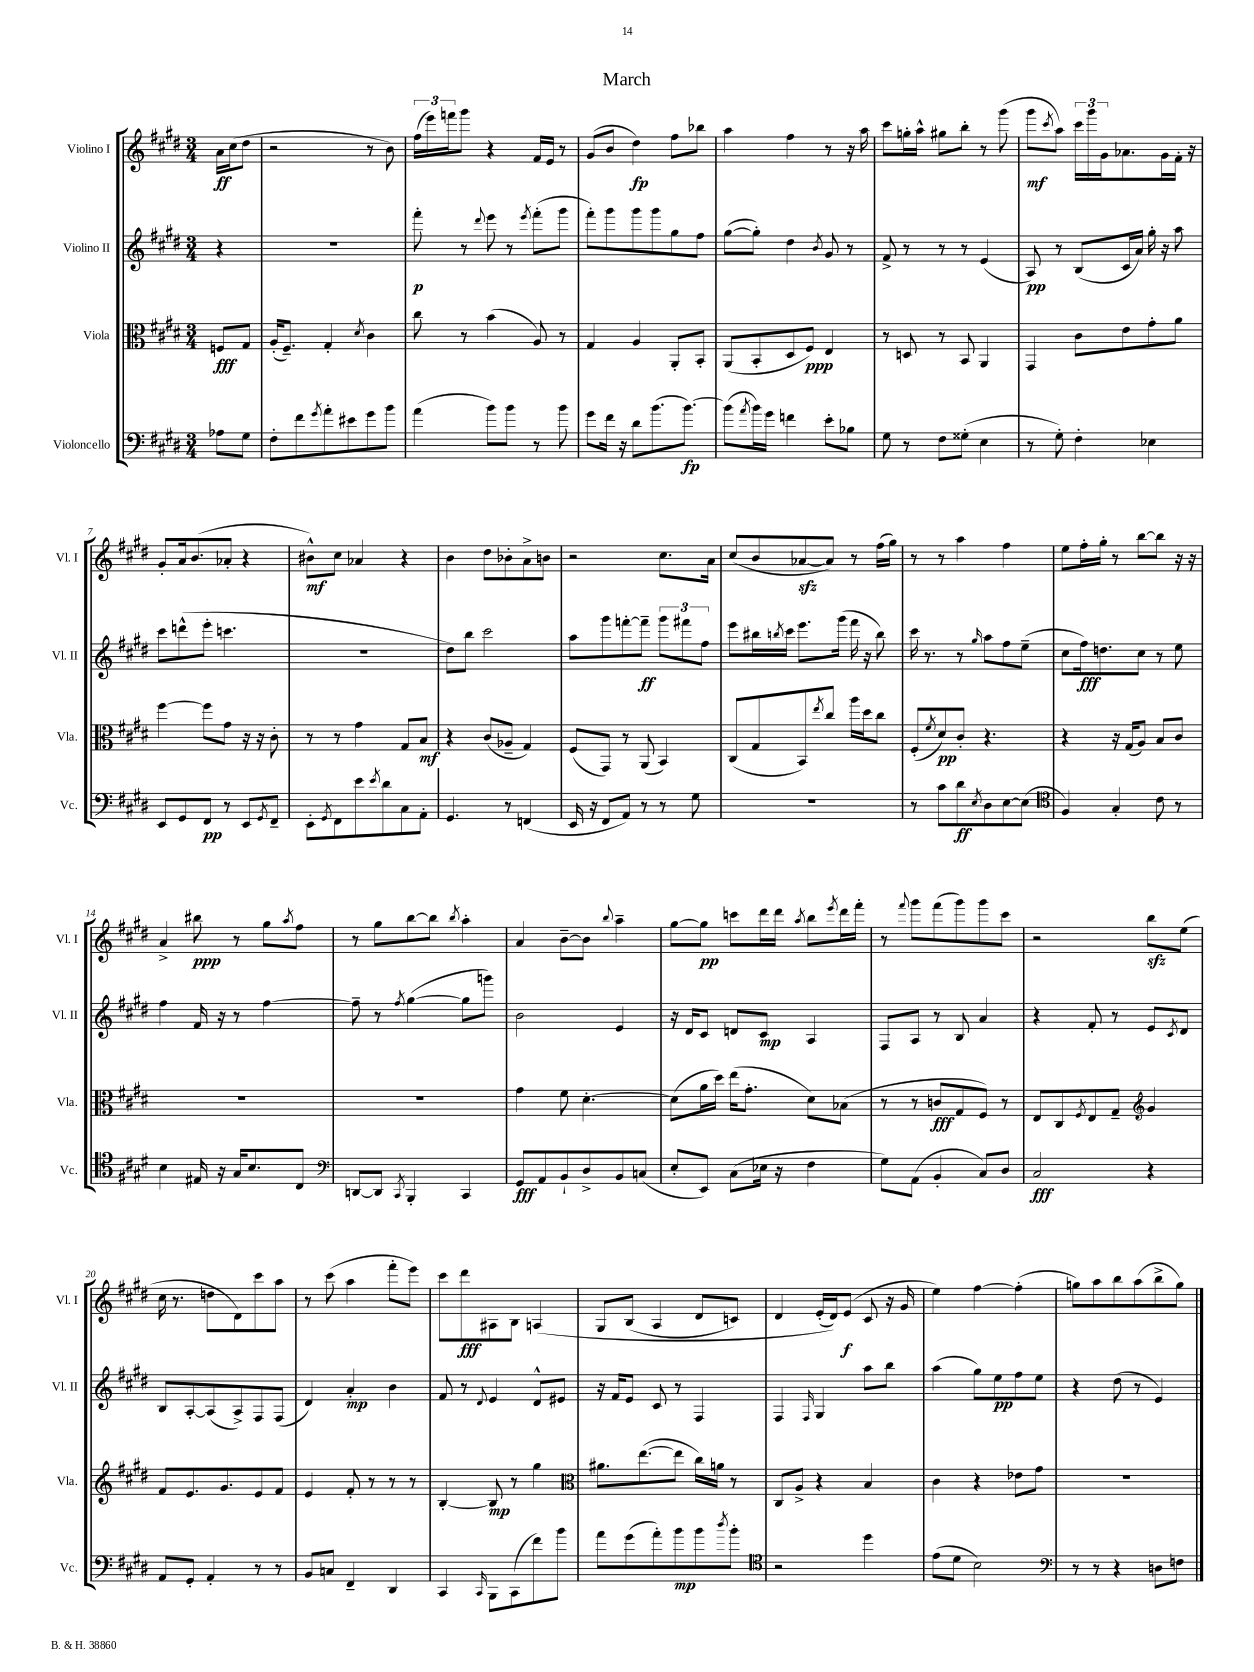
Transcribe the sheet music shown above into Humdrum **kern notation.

**kern	**dynam	**kern	**dynam	**kern	**dynam	**kern	**dynam
*part4	*part4	*part3	*part3	*part2	*part2	*part1	*part1
*staff4	*staff4	*staff3	*staff3	*staff2	*staff2	*staff1	*staff1
*I"Violoncello	*	*I"Viola	*	*I"Violino II	*	*I"Violino I	*
*I'Vc.	*	*I'Vla.	*	*I'Vl. II	*	*I'Vl. I	*
*clefF4	*	*clefC3	*	*clefG2	*	*clefG2	*
*k[f#c#g#d#]	*	*k[f#c#g#d#]	*	*k[f#c#g#d#]	*	*k[f#c#g#d#]	*
*M3/4	*	*M3/4	*	*M3/4	*	*M3/4	*
=	=	=	=	=	=	=	=
8A-X\L	.	8Fn/L	fff	4r	.	16a\LL	ff
.	.	.	.	.	.	(16cc#\J	.
8G#\J	.	8G#/J	.	.	.	8dd#\J	.
=1	=1	=1	=1	=1	=1	=1	=1
8F#'\L	.	(16A'/KL	.	2.r	.	2r	.
.	.	8.F#~/J)	.	.	.	.	.
8f#\	.	.	.	.	.	.	.
8qg#/	.	.	.	.	.	.	.
8a'\	.	4G#'/	.	.	.	.	.
8e#X\	.	.	.	.	.	.	.
.	.	8qd#/	.	.	.	.	.
8g#\	.	4c#\	.	.	.	8r	.
8b\J	.	.	.	.	.	8b\)	.
=2	=2	=2	=2	=2	=2	=2	=2
(4a\	.	8cc#\	.	8fff#'\	p	(24ff#\LL	.
.	.	.	.	.	.	24eee\)	.
.	.	.	.	.	.	24fffn\J	.
.	.	8r	.	8r	.	8ggg#\J	.
.	.	.	.	8qqddd#/	.	.	.
8b\L)	.	(4b\	.	8eee\	.	4r	.
8b\J	.	.	.	8r	.	.	.
.	.	.	.	8qeee/	.	.	.
8r	.	8A/)	.	(8fff#'\L	.	16f#/LL	.
.	.	.	.	.	.	16e/JJ	.
8b\	.	8r	.	8ggg#\J	.	8r	.
=3	=3	=3	=3	=3	=3	=3	=3
8g#\L	.	4G#/	.	8fff#'\L)	.	(8g#/L	.
16f#\Jk	.	.	.	8ggg#\	.	8b/J	.
16r	.	.	.	.	.	.	.
8d#\L	.	4A/	.	8ggg#\	.	4dd#\)	fp
(8.b\	.	.	.	8ggg#\	.	.	.
.	.	8AA'/L	.	8gg#\	.	8ff#\L	.
[8.b\J)	fp	.	.	.	.	.	.
.	.	8BB'/J	.	8ff#\J	.	8bb-X\J	.
=4	=4	=4	=4	=4	=4	=4	=4
(8b\L]	.	(8AA/L	.	([8gg#\L	.	4aa\	.
8qa/	.	.	.	.	.	.	.
16b\L)	.	8BB'/	.	8gg#'\J])	.	.	.
16g#\JJ	.	.	.	.	.	.	.
4fn\	.	8D#/	.	4dd#\	.	4ff#\	.
.	.	8F#/J)	ppp	.	.	.	.
.	.	.	.	8qb/	.	.	.
8e'\L	.	4E/	.	8g#/	.	8r	.
8B-X\J	.	.	.	8r	.	16r	.
.	.	.	.	.	.	16aa\	.
=5	=5	=5	=5	=5	=5	=5	=5
8G#\	.	8r	.	8f#^/	.	8ccc#\L	.
8r	.	8Dn/	.	8r	.	16ggn'\L	.
.	.	.	.	.	.	16aa^^\JJ	.
8F#\L	.	8r	.	8r	.	8gg#X\L	.
(8G##X'\J	.	8BB/	.	8r	.	8bb'\J	.
4E\	.	4AA/	.	(4e/	.	8r	.
.	.	.	.	.	.	(8ggg#\	.
=6	=6	=6	=6	=6	=6	=6	=6
8r	.	4GG#/	.	8A/)	pp	8ggg#\L	mf
.	.	.	.	.	.	8qccc#/	.
8G#'\)	.	.	.	8r	.	8aa\J)	.
4F#'\	.	8c#\L	.	(8B/L	.	24ccc#\LL	.
.	.	.	.	.	.	24ggg#\	.
.	.	.	.	.	.	24g#\J	.
.	.	8e\	.	16c#/L	.	8.a-X\	.
.	.	.	.	16a/JJ)	.	.	.
4E-X\	.	8g#'\	.	16gg#'\	.	.	.
.	.	.	.	16r	.	16g#\L	.
.	.	8a\J	.	8aa\	.	16f#'\JJ	.
.	.	.	.	.	.	16r	.
!!LO:LB:g=z
=7	=7	=7	=7	=7	=7	=7	=7
8EE/L	.	[4ff#\	.	8ccc#\L	.	8g#'/L	.
8GG#/	.	.	.	(8dddn^^\	.	16a/k	.
.	.	.	.	.	.	(8.b/	.
8FF#/J	pp	8ff#\L]	.	8eee'\J	.	.	.
8r	.	8g#\J	.	4.cccn\	.	8a-X'/J	.
8EE/L	.	16r	.	.	.	4r	.
.	.	16r	.	.	.	.	.
8qGG#/	.	.	.	.	.	.	.
8FF#~/J	.	8c#'\	.	.	.	.	.
=8	=8	=8	=8	=8	=8	=8	=8
8EE'\L	.	8r	.	2.r	.	8b#X^^\L)	mf
8qGG#/	.	.	.	.	.	.	.
8FF#\	.	8r	.	.	.	8cc#\J	.
8e\	.	4g#\	.	.	.	4a-X/	.
8qe/	.	.	.	.	.	.	.
8d#\	.	.	.	.	.	.	.
8C#\	.	8G#/L	.	.	.	4r	.
8AA'\J	.	8B/J	mf	.	.	.	.
=9	=9	=9	=9	=9	=9	=9	=9
4.GG#/	.	4r	.	8dd#\L)	.	4b\	.
.	.	.	.	8bb\J	.	.	.
.	.	(8c#/L	.	2ccc#\	.	8dd#\L	.
8r	.	8A-X~/J	.	.	.	8b-X'\	.
(4FFn/	.	4G#/)	.	.	.	8a^\	.
.	.	.	.	.	.	8bn\J	.
=10	=10	=10	=10	=10	=10	=10	=10
16EE/	.	(8F#/L	.	8aa\L	.	2r	.
16r	.	.	.	.	.	.	.
8FF#/L	.	8GG#/J)	.	8ggg#\	.	.	.
8AA/J)	.	8r	.	[8fffn'\	.	.	.
8r	.	(8AA/	.	8fff~\J]	ff	.	.
8r	.	4BB/)	.	12ggg#\L	.	8.cc#\L	.
.	.	.	.	12fff#X\	.	.	.
8G#\	.	.	.	.	.	.	.
.	.	.	.	12ff#\J	.	.	.
.	.	.	.	.	.	16a\Jk	.
=11	=11	=11	=11	=11	=11	=11	=11
2.r	.	(8C#/L	.	8eee\L	.	(8cc#/L	.
.	.	8G#/	.	16bb#X\L	.	8b/	.
.	.	.	.	8qbbn/	.	.	.
.	.	.	.	16ccc#\JJ	.	.	.
.	.	8BB/)	.	8.eee\L	.	[8a-Xzz/	.
.	.	8qee/	.	.	.	.	.
.	.	8cc#/J	.	.	.	8a-/J])	.
.	.	.	.	(16ggg#\Jk	.	.	.
.	.	16aa\LL	.	16fff#\	.	8r	.
.	.	16dd#\J	.	16r	.	.	.
.	.	8cc#\J	.	8bb\)	.	(16ff#\LL	.
.	.	.	.	.	.	16gg#\JJ)	.
=12	=12	=12	=12	=12	=12	=12	=12
8r	.	(8F#'/L	.	16ccc#\	.	8r	.
.	.	.	.	8.r	.	.	.
.	.	8qf#/	.	.	.	.	.
8c#\L	.	8d#/)	pp	.	.	8r	.
8d#\	ff	8c#'/J	.	8r	.	4aa\	.
8qE/	.	.	.	16qqgg#/	.	.	.
8D#\	.	4.r	.	8aa\L	.	.	.
[8E\	.	.	.	8ff#\	.	4ff#\	.
(8E\J]	.	.	.	(8ee~\J	.	.	.
=13	=13	=13	=13	=13	=13	=13	=13
*clefC4	*	*	*	*	*	*	*
4F#/)	.	4r	.	8cc#\L	.	8ee\L	.
.	.	.	.	16ff#\k)	fff	16ff#'\L	.
.	.	.	.	8.ddn\	.	16gg#'\JJ	.
4G#'/	.	16r	.	.	.	8r	.
.	.	(16G#/KL	.	.	.	.	.
.	.	8A/J)	.	8cc#\J	.	[8bb\L	.
8c#\	.	8B/L	.	8r	.	8bb\J]	.
8r	.	8c#/J	.	8ee\	.	16r	.
.	.	.	.	.	.	16r	.
!!LO:LB:g=z
=14	=14	=14	=14	=14	=14	=14	=14
4B\	.	2.r	.	4ff#\	.	4a^/	.
16E#X/	.	.	.	16f#/	.	8bb#X\	ppp
16r	.	.	.	16r	.	.	.
16G#/KL	.	.	.	8r	.	8r	.
8.B/	.	.	.	.	.	.	.
.	.	.	.	[4ff#\	.	8gg#\L	.
.	.	.	.	.	.	8qaa/	.
8C#/J	.	.	.	.	.	8ff#\J	.
=15	=15	=15	=15	=15	=15	=15	=15
*clefF4	*	*	*	*	*	*	*
[8DDn/L	.	2.r	.	8ff#~\]	.	8r	.
8DD/J]	.	.	.	8r	.	8gg#\L	.
8qCC#/	.	.	.	8qff#/	.	.	.
4BBB'/	.	.	.	([4gg#\	.	[8bb\	.
.	.	.	.	.	.	8bb\J]	.
.	.	.	.	.	.	8qbb/	.
4CC#/	.	.	.	8gg#\L]	.	4aa'\	.
.	.	.	.	8gggn\J)	.	.	.
=16	=16	=16	=16	=16	=16	=16	=16
8GG#/L	fff	4g#\	.	2b\	.	4a/	.
8AA/	.	.	.	.	.	.	.
8BB`/	.	8f#\	.	.	.	[8b~\L	.
8D#^/	.	[4.d#'\	.	.	.	8b\J]	.
.	.	.	.	.	.	8qqbb/	.
8BB/	.	.	.	4e/	.	4aa~\	.
(8Cn/J	.	.	.	.	.	.	.
=17	=17	=17	=17	=17	=17	=17	=17
8E'/L	.	(8d#\L]	.	16r	.	[8gg#\L	.
.	.	.	.	16d#/KL	.	.	.
8EE/J)	.	16a\L	.	8c#/J	.	8gg#\J]	pp
.	.	16dd#\JJ)	.	.	.	.	.
(8C#\L	.	(16ee\KL	.	8dn/L	.	8cccn\L	.
.	.	8.g#'\J	.	.	.	.	.
16E-X\Jk	.	.	.	8c#/J	mp	16ddd#\L	.
16r	.	.	.	.	.	16ddd#\JJ	.
.	.	.	.	.	.	8qaa/	.
4F#\	.	8d#\L)	.	4A/	.	8bb\L	.
.	.	.	.	.	.	8qeee/	.
.	.	(8B-X\J	.	.	.	16ddd#\L	.
.	.	.	.	.	.	16fff#'\JJ	.
=18	=18	=18	=18	=18	=18	=18	=18
8G#\L)	.	8r	.	8F#/L	.	8r	.
.	.	.	.	.	.	8qqfff#/	.
(8AA\J	.	8r	.	8A/J	.	8ggg#\L	.
4BB'/	.	8cn/L	fff	8r	.	(8fff#\	.
.	.	8G#/	.	8B/	.	8ggg#\)	.
8C#/L)	.	8F#/J)	.	4a/	.	8ggg#\	.
8D#/J	.	8r	.	.	.	8ccc#\J	.
=19	=19	=19	=19	=19	=19	=19	=19
2C#/	fff	8E/L	.	4r	.	2r	.
.	.	8C#/	.	.	.	.	.
.	.	8qF#/	.	.	.	.	.
.	.	8E/	.	8f#'/	.	.	.
.	.	8G#~/J	.	8r	.	.	.
*	*	*clefG2	*	*	*	*	*
4r	.	4g#/	.	8e/L	.	8bbzz\L	.
.	.	.	.	8qc#/	.	.	.
.	.	.	.	8d#/J	.	(8ee\J	.
!!LO:LB:g=z
=20	=20	=20	=20	=20	=20	=20	=20
8AA/L	.	8f#/L	.	8B/L	.	16cc#\	.
.	.	.	.	.	.	8.r	.
8GG#'/J	.	8.e/	.	[8A'/	.	.	.
4AA'/	.	.	.	(8A/]	.	8ddn\L	.
.	.	8.g#/	.	.	.	.	.
.	.	.	.	8A^/)	.	8d#\)	.
8r	.	8e/	.	8F#/	.	8ccc#\	.
8r	.	8f#/J	.	(8F#/J	.	8aa\J	.
=21	=21	=21	=21	=21	=21	=21	=21
8BB/L	.	4e/	.	4d#/)	.	8r	.
8Cn/J	.	.	.	.	.	(8ccc#\	.
4FF#~/	.	8f#'/	.	4a'/	mp	4aa\	.
.	.	8r	.	.	.	.	.
4DD#/	.	8r	.	4b\	.	8fff#'\L	.
.	.	8r	.	.	.	8eee\J)	.
=22	=22	=22	=22	=22	=22	=22	=22
4CC#/	.	[4B'/	.	8f#/	.	8ccc#\L	.
.	.	.	.	8r	.	8ddd#\	fff
16qqCC#/	.	.	.	8qqd#/	.	.	.
8BBB\L	.	8B/]	mp	4e/	.	8A#X\	.
(8CC#\	.	8r	.	.	.	8B\J	.
8f#\)	.	4gg#\	.	8d#^^/L	.	(4An/	.
8b\J	.	.	.	8e#X/J	.	.	.
=23	=23	=23	=23	=23	=23	=23	=23
*	*	*clefC3	*	*	*	*	*
8a\L	.	8.a#X\L	.	16r	.	8G#/L	.
.	.	.	.	16f#/KL	.	.	.
(8g#\	.	.	.	8e/J	.	(8B/J	.
.	.	([8.ee\	.	.	.	.	.
8a'\)	.	.	.	8c#/	.	4A/	.
8b\	mp	8ee\J]	.	8r	.	.	.
8b\	.	16cc#\LL)	.	4F#/	.	8d#/L	.
.	.	16an\JJ	.	.	.	.	.
8qdd#/	.	.	.	.	.	.	.
8b'\J	.	8r	.	.	.	8cn/J)	.
=24	=24	=24	=24	=24	=24	=24	=24
*clefC4	*	*	*	*	*	*	*
2r	.	8C#/L	.	4F#/	.	4d#/	.
.	.	8A^/J	.	.	.	.	.
.	.	.	.	16qqF#/	.	.	.
.	.	4r	.	4G#/	.	(16e'/LL	.
.	.	.	.	.	.	16d#/J))	.
.	.	.	.	.	.	(8e/J	f
4dd#\	.	4B/	.	8aa\L	.	8c#/	.
.	.	.	.	8bb\J	.	16r	.
.	.	.	.	.	.	16g#/	.
=25	=25	=25	=25	=25	=25	=25	=25
(8e\L	.	4c#\	.	(4aa\	.	4ee\)	.
8d#\J	.	.	.	.	.	.	.
2B\)	.	4r	.	8gg#\L)	.	[4ff#\	.
.	.	.	.	8ee\	pp	.	.
.	.	8e-X\L	.	8ff#\	.	(4ff#'\]	.
.	.	8g#\J	.	8ee\J	.	.	.
=26	=26	=26	=26	=26	=26	=26	=26
*clefF4	*	*	*	*	*	*	*
8r	.	2.r	.	4r	.	8ggn\L)	.
8r	.	.	.	.	.	8aa\	.
4r	.	.	.	(8dd#\	.	8bb\	.
.	.	.	.	8r	.	(8aa\	.
8Dn\L	.	.	.	4e/)	.	8bb^\	.
8Fn\J	.	.	.	.	.	8gg\J)	.
==	==	==	==	==	==	==	==
*-	*-	*-	*-	*-	*-	*-	*-
